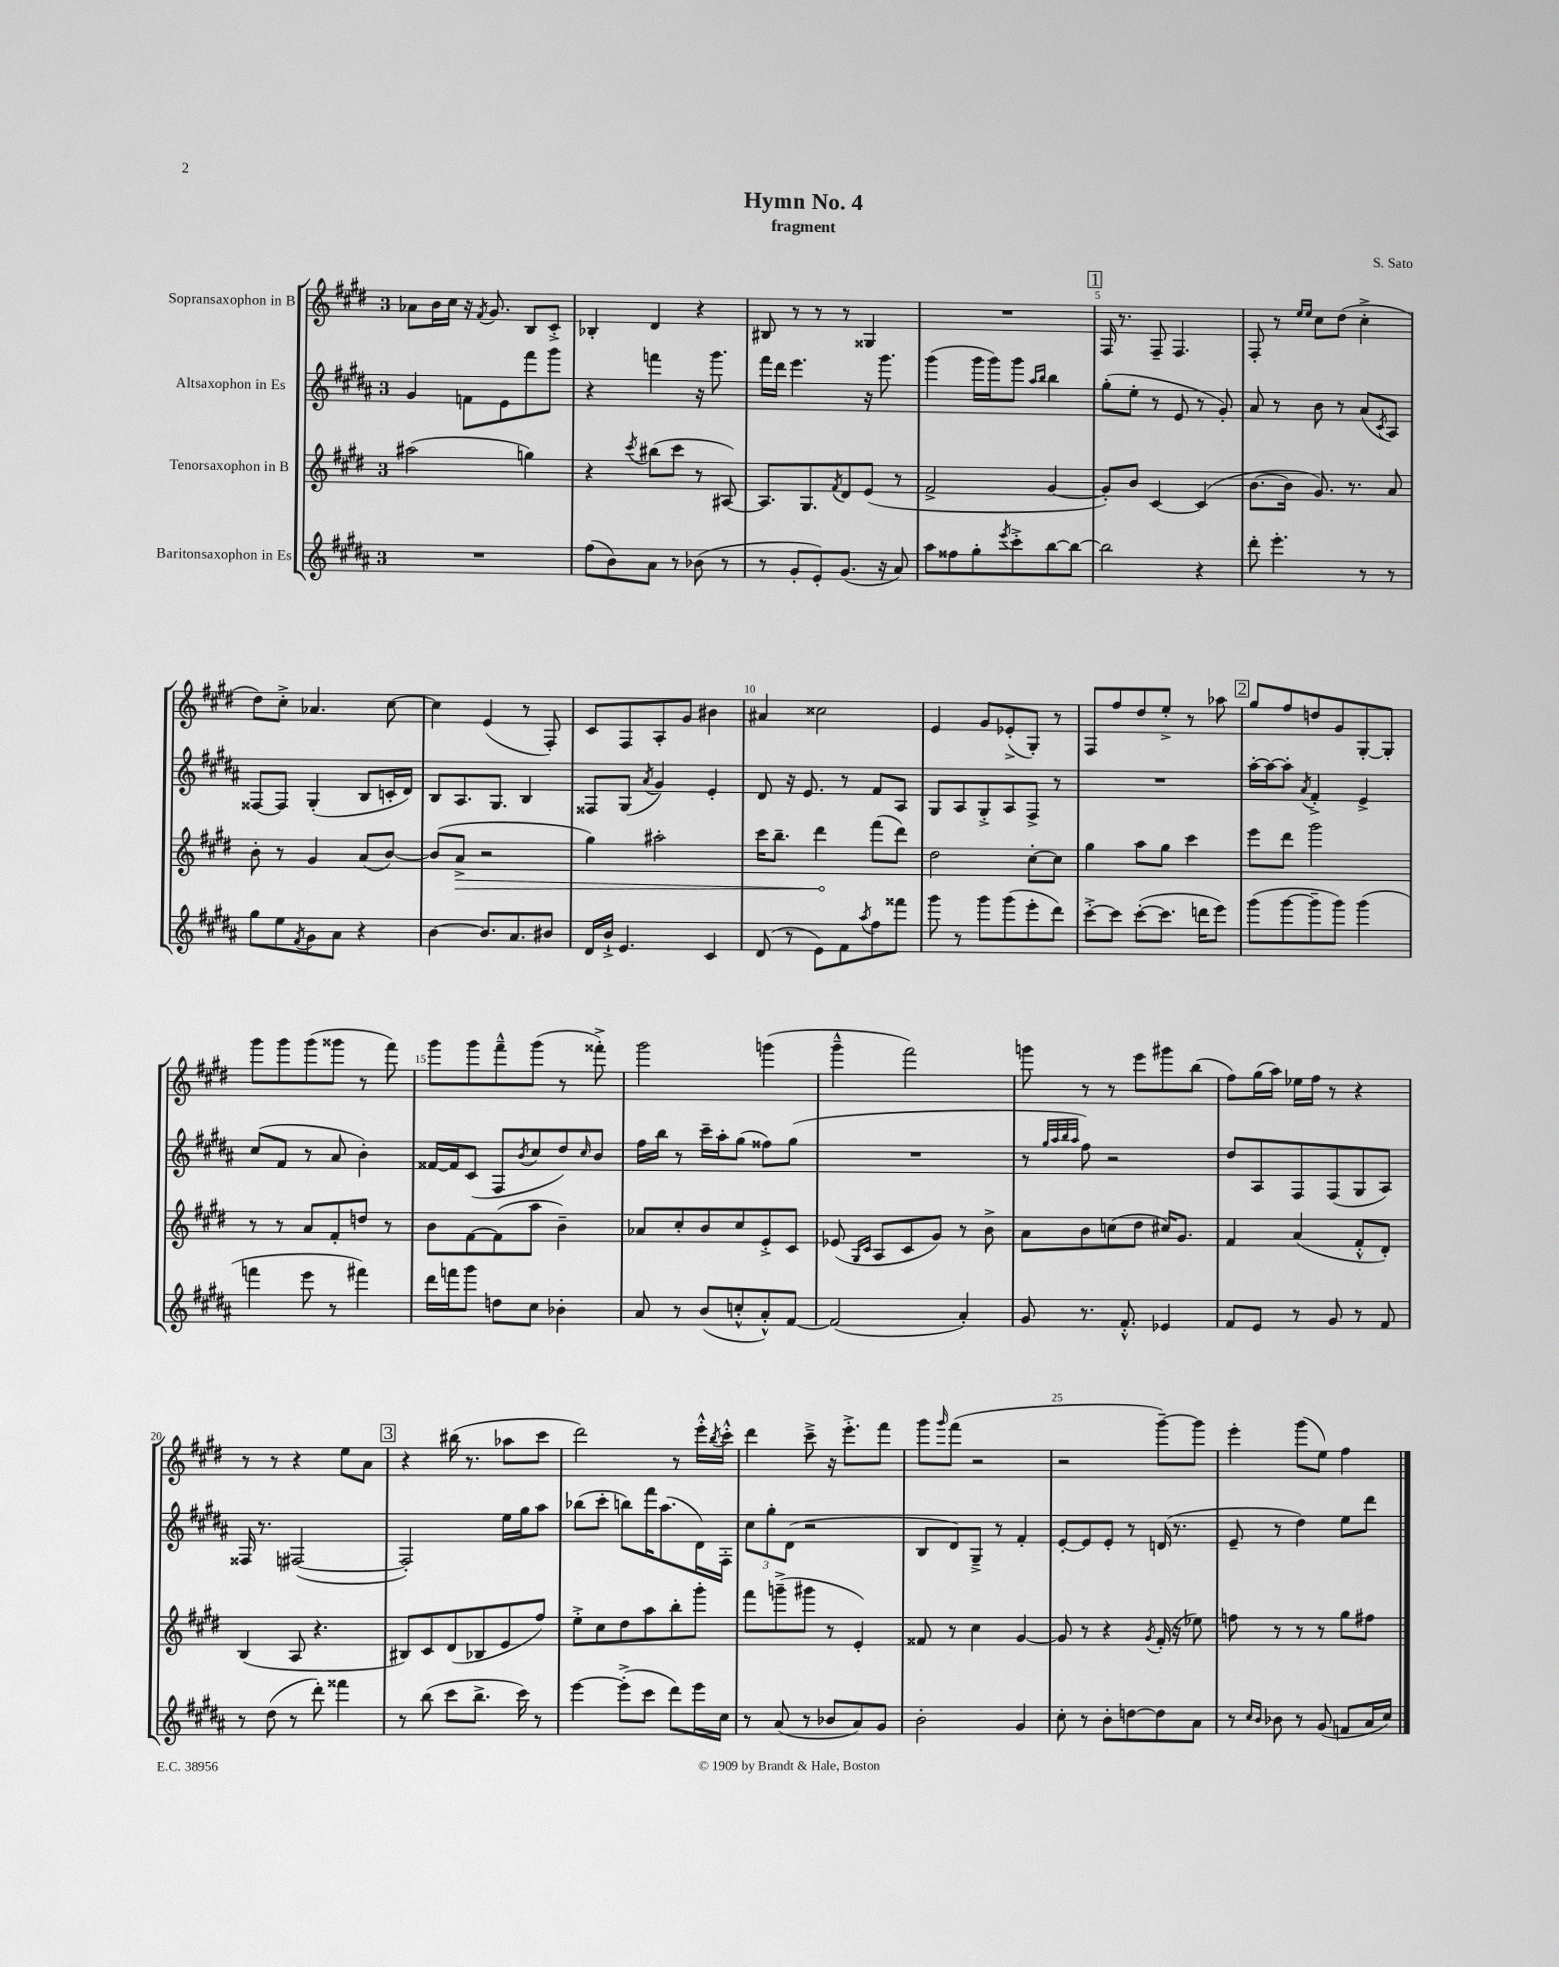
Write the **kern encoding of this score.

**kern	**kern	**dynam	**kern	**kern
*part4	*part3	*part3	*part2	*part1
*staff4	*staff3	*staff3	*staff2	*staff1
*I"Baritonsaxophon in Es	*I"Tenorsaxophon in B	*	*I"Altsaxophon in Es	*I"Sopransaxophon in B
*clefG2	*clefG2	*	*clefG2	*clefG2
*k[f#c#g#d#a#]	*k[f#c#g#d#]	*	*k[f#c#g#d#a#]	*k[f#c#g#d#]
*M3/4	*M3/4	*	*M3/4	*M3/4
=1	=1	=1	=1	=1
2.r	(2aa#X\	.	4g#/	8a-X\L
.	.	.	.	16b\L
.	.	.	.	16cc#\JJ
.	.	.	8fn\L	16r
.	.	.	.	8qf#/
.	.	.	.	8.g#/
.	.	.	8e\	.
.	4ggn\)	.	8fff#\	8B/L
.	.	.	8ggg#\J	8c#'^/J
=2	=2	=2	=2	=2
(8ff#\L	4r	.	4r	4B-X'/
8b\)	.	.	.	.
.	8qccc#/	.	.	.
8a#\J	(8bb#X\L	.	4fffn\	4d#/
8r	8ccc#\J	.	.	.
(8b-X\	8r	.	16r	4r
.	.	.	8.ggg#\	.
8r	[8A#X/)	.	.	.
=3	=3	=3	=3	=3
8r	8.A#/L]	.	16fff#\LL	8B#X/
.	.	.	16ddd#\JJ	.
8g#'/L	.	.	4.eee\	8r
.	8.G#/	.	.	.
8e'/)	.	.	.	8r
.	8qf#/	.	.	.
(8.g#/J	8d#/	.	.	8r
.	(8e/J	.	16r	4G##X/
16r	.	.	8.ggg#\	.
8a#/)	8r	.	.	.
=4	=4	=4	=4	=4
8aa#\L	2f#^/	.	(4ggg#\	2.r
8ff##X\	.	.	.	.
8gg#'\	.	.	16ggg#\LL	.
.	.	.	16ggg#\J)	.
8qeee/	.	.	.	.
8ccc#'^\	.	.	8ggg#\J	.
.	.	.	16qqaa#/LL	.
.	.	.	16qqbb/JJ	.
[8bb\	[4g#/	.	4bb\	.
8bb\J_	.	.	.	.
!!LO:REH:place=s1:t=1
=5	=5	=5	=5	=5
2bb\]	8g#'/L])	.	(8gg#'\L	16F#/
.	.	.	.	8.r
.	8b/J	.	8ee'\J	.
.	[4c#/	.	8r	8F#~/
.	.	.	8e/	4.F#/
4r	(4c#/]	.	8r	.
.	.	.	8g#'/)	.
=6	=6	=6	=6	=6
8ddd#'\	[8.b\L	.	8a#/	8F#'/
4.eee'\	.	.	8r	8r
.	16b\Jk]	.	.	.
.	.	.	.	16qqee/LL
.	.	.	.	16qqee/JJ
.	8.g#/)	.	8b\	8cc#\L
.	.	.	8r	(8dd#\J
.	8.r	.	.	.
8r	.	.	(8a#/L	4cc#'^\
.	.	.	8qc#/	.
8r	8a/	.	8A#/J)	.
!!LO:LB:g=z
=7	=7	=7	=7	=7
8gg#\L	8b'\	.	[8F##X/L	8dd#\L)
8ee\	8r	.	8F##/J]	8cc#'^\J
8qf#/	.	.	.	.
8g#\	4g#/	.	(4G#'/	4.a-X/
8a#\J	.	.	.	.
4r	(8a/L	.	8B/L	.
.	[8b/J)	.	16cn'/L	[8cc#\
.	.	.	16d#/JJ)	.
=8	=8	=8	=8	=8
[4b\	(8b/L]	.	8B/L	4cc#\]
!	!	!LO:HP:b	!	!
.	8a^/J	>	8.A#/	.
8.b/L]	2r	.	.	(4e/
.	.	.	8.G#/J	.
8.a#/	.	.	.	.
.	.	.	4B/	8r
8b#X/J	.	.	.	8F#'/)
=9	=9	=9	=9	=9
16d#/LL	4gg#\)	.	8F##X/L	8c#/L
16b`^/JJ	.	.	.	.
4.e/	.	.	(8G#/J	8F#/
.	.	.	8qa#/	.
.	2aa#X'\	.	4g#/)	8A'/
.	.	.	.	8g#/J
4c#/	.	.	4e'/	4b#X\
=10	=10	=10	=10	=10
(8d#/	16ccc#\KL	.	8d#/	4a#X/
.	8.bb~\J	.	.	.
8r	.	.	16r	.
.	.	.	8.e/	.
8e\L)	4ddd#\	.	.	2cc##X\
8f#\	.	.	8r	.
8qaa#/	.	.	.	.
8ff#\	(8fff#\L	]	8f#/L	.
8fff##X\J	8ddd#\J)	.	8A#/J	.
=11	=11	=11	=11	=11
8ggg#\	2dd#\	.	8G#/L	4e/
8r	.	.	8A#/	.
8ggg#\L	.	.	8G#'^/	8g#/L
(8ggg#\	.	.	8A#/	(8e-X'^/
8eee'\	[8cc#'\L	.	8F#^/J	8G#'/J)
8ddd#\J)	8cc#\J]	.	8r	8r
=12	=12	=12	=12	=12
[8ccc#'^\L	4gg#\	.	2.r	8F#/L
8ccc#\J]	.	.	.	8ff#/
([8ccc#'\L	8aa\L	.	.	8dd#/
8.ccc#\J]	8gg#\J	.	.	8ee'^/J
.	4ccc#\	.	.	8r
16dddn\KL	.	.	.	.
8eee\J)	.	.	.	8aa-X\
!!LO:REH:place=s1:t=2
=13	=13	=13	=13	=13
(8ggg#\L	8eee\L	.	[16aa#'\LL	8gg#/L
.	.	.	16aa#\J_	.
[8ggg#\	8ddd#\J	.	8aa#'\J]	8ff#/
.	.	.	8qa#/	.
8ggg#~\]	2ggg#\	.	4f#'^/	8ddn/
8ggg#\J)	.	.	.	8g#/
(4ggg#\	.	.	4e^/	[8G#'/
.	.	.	.	8G#'/J]
!!LO:LB:g=z
=14	=14	=14	=14	=14
4fffn\	8r	.	(8cc#/L	8ggg#\L
.	8r	.	8f#/J	8ggg#\
8eee\	8a/L	.	8r	(8ggg#\
8r	8f#'/	.	8a#/	8ggg##X\J
4fff#X\)	8ddn/J	.	4b'\)	8r
.	8r	.	.	8fff#\)
=15	=15	=15	=15	=15
16ddd#\LL	8b\L	.	[16f##X/LL	8ggg#\L
16fffn\J	.	.	16f##/J]	.
8ggg#\J	[8f#\	.	(8c#/J	8ggg#\
8ddn\L	(8f#\]	.	8F#/L	8fff#~^^\
.	.	.	8qb/	.
8cc#\J	8aa\J	.	8cc#/	(8ggg#\J
4b-X'\	4b~\)	.	8dd#/)	8r
.	.	.	16qqcc#/	.
.	.	.	8b/J	8fff##X'^\)
=16	=16	=16	=16	=16
8a#/	8a-X/L	.	16ff#\LL	2ggg#\
.	.	.	16bb\JJ	.
8r	8cc#'/	.	8r	.
(8b/L	8b/	.	16ccc#~\LL	.
.	.	.	16aa#'\J	.
8ccn'^^/	8cc#/	.	(8gg#\J	.
8a#'^^/)	8e'^/	.	8ff##X\L)	(4gggn\
[8f#/J	8c#/J	.	(8gg#\J	.
=17	=17	=17	=17	=17
(2f#/]	(8e-X/	.	2.r	4ggg#~^^\
.	16qqG#/LL	.	.	.
.	16qqc#/JJ	.	.	.
.	8A/L	.	.	.
.	8c#/	.	.	2fff#\)
.	8g#/J)	.	.	.
4a#'/)	8r	.	.	.
.	8b^\	.	.	.
=18	=18	=18	=18	=18
8g#/	8a\L	.	8r	8gggn\
.	.	.	32qqgg#/LLL	.
.	.	.	32qqaa#/	.
.	.	.	32qqbb/	.
.	.	.	32qqaa#/JJJ	.
8.r	8b\	.	8ff#\)	8r
.	(8ccn\	.	2r	8r
8.f#'^^/	.	.	.	.
.	8dd#\J	.	.	8eee\L
4e-X/	16cc#X/KL)	.	.	8ggg#X\
.	8.g#/J	.	.	.
.	.	.	.	(8bb\J
=19	=19	=19	=19	=19
8f#/L	4f#/	.	8dd#/L	8ff#\L)
8e/J	.	.	8A#/	(16gg#\L
.	.	.	.	16aa\JJ)
8r	(4a/	.	8F#/	16ee-X\LL
.	.	.	.	16ff#\JJ
8g#/	.	.	(8F#/	8r
8r	8f#'^^/L	.	8G#/	4r
8f#/	8d#'/J)	.	8A#/J)	.
!!LO:LB:g=z
=20	=20	=20	=20	=20
8r	(4B/	.	16F##X/	8r
.	.	.	8.r	.
(8dd#\	.	.	.	8r
8r	8A/	.	([2F#X/	4r
8ddd#'\)	4.r	.	.	.
4fff##X\	.	.	.	8ee\L
.	.	.	.	8a\J
!!LO:REH:place=s1:t=3
=21	=21	=21	=21	=21
8r	8B#X/L)	.	2F#'/])	4r
(8bb\	8c#/	.	.	.
8ccc#\L	(8d#/	.	.	(16bb#X\
.	.	.	.	8.r
8.bb^\J	8B-X/	.	.	.
.	8e/	.	16ee\LL	8aa-X\L
16ccc#\)	.	.	16gg#\J	.
8r	8ff#/J)	.	8aa#\J	8ccc#\J
=22	=22	=22	=22	=22
[4eee\	8ee'^\L	.	(8bb-X\L	2ddd#\)
.	8cc#\	.	8ccc#'\J	.
(8eee'^\L]	8dd#\	.	8bbn\L)	.
8ccc#\J	8aa\	.	16fff#\K	.
.	.	.	(8.aa#\	.
8ddd#\L)	8bb'\	.	.	8r
16eee\L	8ggg#'\J	.	16d#\L)	16eee'^^\LL
.	.	.	.	8qbb/
16cc#\JJ	.	.	16F#'\JJ	16ccc#'^^\JJ
=23	=23	=23	=23	=23
8r	8fff#\L	.	12cc#\L	4ddd#\
.	.	.	12gg#'\	.
(8a#/	(8gggn~^\	.	.	.
.	.	.	(12d#\J	.
8r	8ggg#X\J	.	2r	8ccc#~^\
8b-X/L	8r	.	.	16r
.	.	.	.	8.eee'^\L
8a#/)	4e'/)	.	.	.
8g#/J	.	.	.	8fff#\J
=24	=24	=24	=24	=24
2b'\	8f##X/	.	8B/L	8ggg#\L
.	.	.	.	16qqggg#/
.	8r	.	8d#/)	(8fff#\J
.	4cc#\	.	8G#~^/J	2r
.	.	.	8r	.
4g#/	[4g#/	.	4f#'/	.
=25	=25	=25	=25	=25
8cc#'\	8g#/]	.	[8e'/L	2r
8r	8r	.	8e/]	.
8b'\L	4r	.	8e'/J	.
[8ddn\	.	.	8r	.
.	8qg#/	.	.	.
8dd\]	(16f#'/	.	(16dn/	[8ggg#~\L)
.	16r	.	8.r	.
8a#\J	8ee-X\)	.	.	8ggg#\J]
=26	=26	=26	=26	=26
8r	8ffn\	.	8e~/	4eee'\
16qqcc#/LL	.	.	.	.
16qqb/JJ	.	.	.	.
8b-X\	8r	.	8r	.
8r	8r	.	4dd#\)	(8ggg#\L
(8g#/	8r	.	.	8ee\J)
8fn/L	8gg#\L	.	8ee\L	4ff#\
16a#/L	8ff#X\J	.	8ddd#\J	.
16cc#/JJ)	.	.	.	.
==	==	==	==	==
*-	*-	*-	*-	*-
